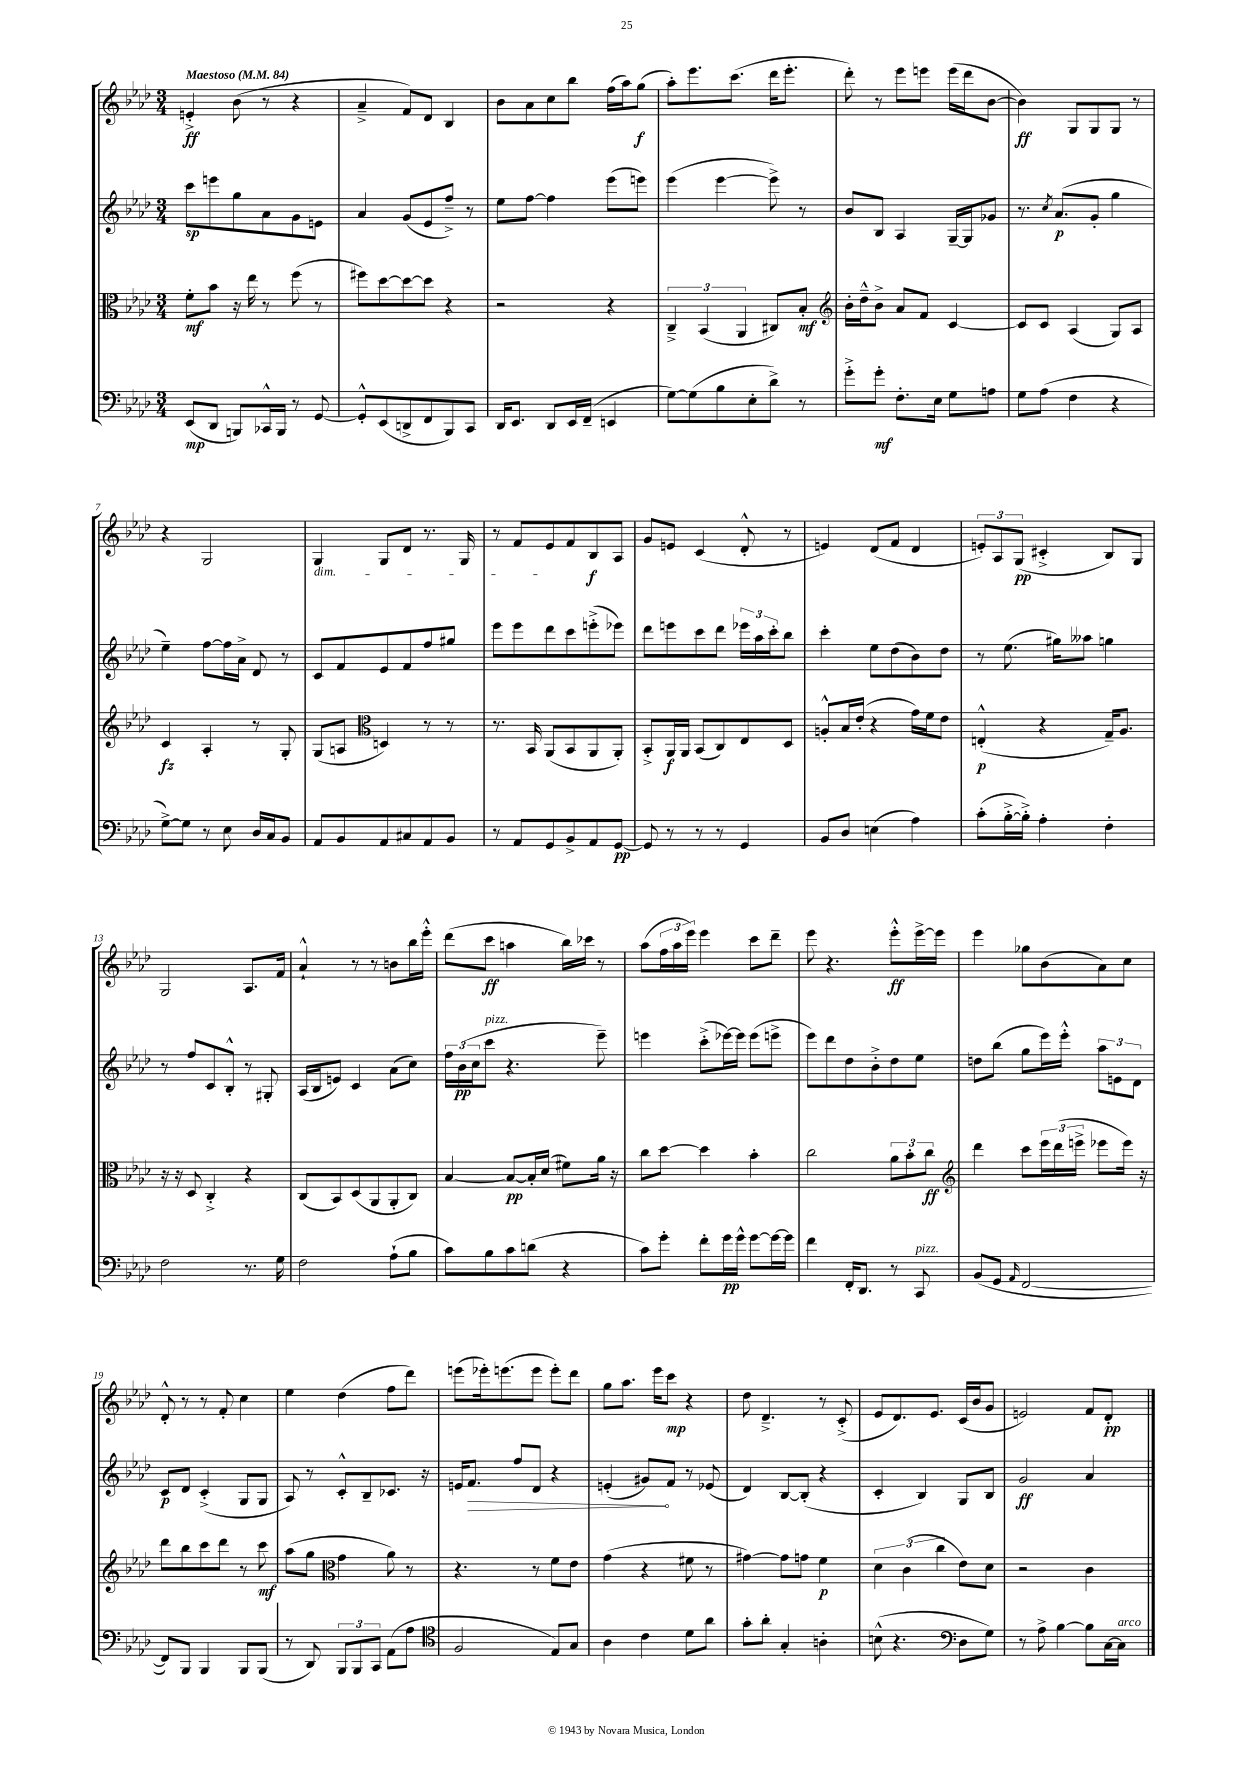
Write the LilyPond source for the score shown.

<<
\new StaffGroup <<
\new Staff = "s0" {
    \clef treble \key aes \major \numericTimeSignature \time 3/4 \tempo "Maestoso" 4 = 84
    e'4-.->\ff bes'8( r8 r4 |
    aes'4---> f'8) des'8 bes4 |
    bes'8 aes'8 c''8 bes''8 f''16( aes''16) g''8\f( |
    aes''8-.) ees'''8. c'''8.( des'''16 ees'''8.-. |
    des'''8-.) r8 ees'''8 e'''8 e'''16( des'''16 bes'8~ |
    bes'4\ff) g8 g8 g8 r8 |
    r4 g2 |
    g4\dim g8 des'8 r8. g16 |
    r8 f'8 ees'8\! f'8 bes8\f aes8 |
    g'8 e'8 c'4( des'8-.-^ r8 |
    e'4) des'8( f'8 des'4 |
    \tuplet 3/2 { e'8-.) aes8 g8\pp( } cis'4-.-> bes8) g8 |
    g2 aes8. f'16 |
    aes'4-!-^ r8 r8 b'8 bes''16 ees'''16-.-^ |
    des'''8( c'''8\ff a''4 bes''16) ces'''16 r8 |
    aes''8( \tuplet 3/2 { f''16 aes''16 ees'''16) } ees'''4 c'''8 des'''8-- |
    ees'''8 r4. ees'''8-.-^\ff ees'''16~-> ees'''16 |
    ees'''4 ges''8 bes'8( aes'8) c''8 |
    des'8-.-^ r8 r8 f'8-. c''4 |
    ees''4 des''4( f''8 des'''8) |
    e'''8( ees'''16-.) e'''8.( e'''8 e'''8-.) des'''8 |
    g''8 aes''8. ees'''16 c'''8\mp r4 |
    des''8 des'4.---> r8 c'8-.->( |
    ees'8 des'8.) ees'8. c'16( bes'16 g'8 |
    e'2) f'8 des'8-.\pp \bar "|." |
}
\new Staff = "s1" {
    \clef treble \key aes \major \numericTimeSignature \time 3/4
    c'''8\sp e'''8 g''8 aes'8 g'8 e'8 |
    aes'4 g'8( ees'8 f''8--->) r8 |
    ees''8 f''8~ f''4 ees'''8( e'''8) |
    ees'''4( ees'''4~ ees'''8->) r8 |
    bes'8 bes8 aes4 g16~-- g16 ges'8 |
    r8. \acciaccatura { c''8 } aes'8.\p( g'8-. g''4 |
    ees''4--) f''8~ f''16 aes'16-> des'8 r8 |
    c'8 f'8 ees'8 f'8 f''8 gis''8 |
    ees'''8 ees'''8 des'''8 c'''8 e'''8-.->( ees'''8) |
    des'''8 e'''8 c'''8 des'''8 \tuplet 3/2 { ees'''16 aes''16 c'''16-. } bes''8 |
    c'''4-. ees''8 des''8( bes'8) des''8 |
    r8 ees''8.( gis''16) aeses''8 g''4 |
    r8 f''8 c'8 bes8-.-^ r8 gis8-. |
    aes16( bes16 e'8) c'4 aes'8( c''8) |
    \tuplet 3/2 { f''16 bes'16\pp( c''16 } c'''8^\markup { \italic "pizz." } r4. ees'''8--) |
    e'''4 c'''8-.->( ees'''16~) ees'''16 ees'''8( e'''8-> |
    ees'''8) des'''8 des''8 bes'8-.-> des''8 ees''8 |
    d''8 bes''8( g''8 ees'''16) ees'''16-.-^ \tuplet 3/2 { aes''8 e'8 des'8 } |
    c'8\p des'8 c'4-.->( g8 g8 |
    aes8) r8 c'8-.-^ bes8-- ces'8. r16 |
    e'16 \once \override Hairpin.circled-tip = ##t f'8.\> f''8 des'8 r4 |
    e'4-.( gis'8\!) f'8 r8 ees'8( |
    des'4) bes8~ bes8-.( r4 |
    c'4-. bes4) g8 bes8 |
    g'2\ff aes'4 \bar "|." |
}
\new Staff = "s2" {
    \clef alto \key aes \major \numericTimeSignature \time 3/4
    f'8-.\mf bes'8 r16 ees''16 r8 f''8( r8 |
    fis''8) des''8~ des''8~ des''8 r4 |
    r2 r4 |
    \tuplet 3/2 { c4---> bes,4( aes,4 } cis8) bes8-.\mf |
    \clef treble bes'16-. des''16---^ bes'8-> aes'8 f'8 c'4~ |
    c'8 c'8 aes4( g8) aes8 |
    c'4\fz aes4-. r8 g8-. |
    g8( a8 \clef alto d4) r8 r8 |
    r8. bes,16 aes,8( bes,8 aes,8 aes,8-.) |
    bes,8-.-> aes,16\f aes,16 bes,8( c8) ees8 des8 |
    a8-.-^ bes16 ees'16-.( r4 g'16) f'16 ees'8 |
    e4-.-^\p( r4 g16--) aes8. |
    r16 r16 des8 c4-.-> r4 |
    c8( bes,8) des8( aes,8 aes,8-. c8) |
    bes4~ bes8~\pp bes16-. des'16( fis'8) aes'16 r16 |
    c''8 des''8~ des''4 bes'4-. |
    c''2 \tuplet 3/2 { aes'8 bes'8-. c''8\ff } |
    \clef treble des'''4 c'''8 \tuplet 3/2 { ees'''16 des'''16( e'''16-> } ees'''8 ees'''16) r16 |
    des'''8 bes''8 c'''8 des'''8 r8 c'''8\mf |
    aes''8( g''8 \clef alto g'4 aes'8) r8 |
    r4. r8 f'8 ees'8 |
    g'4( r4 fis'8 r8 |
    gis'4~) gis'8 g'8 f'4\p |
    \tuplet 3/2 { des'4 c'4( c''4 } ees'8) des'8 |
    r2 c'4 \bar "|." |
}
\new Staff = "s3" {
    \clef bass \key aes \major \numericTimeSignature \time 3/4
    ees,8\mp( des,8 b,,8) ces,16-^ b,,16 r8 g,8~ |
    g,8-.-^ ees,8( d,8-> f,8 bes,,8) c,8 |
    des,16 ees,8. des,8 ees,16 f,16--( e,4 |
    g8~) g8( bes8 ees8-. des'8->) r8 |
    g'8-.-> g'8-.\mf f8.-. ees16 g8 a8 |
    g8 aes8( f4 r4 |
    g8~->) g8 r8 ees8 des16 c16 bes,8 |
    aes,8 bes,8 aes,8 cis8 aes,8 bes,8 |
    r8 aes,8 g,8 bes,8-> aes,8 g,8~\pp |
    g,8 r8 r8 r8 g,4 |
    bes,8 des8 e4( aes4) |
    c'8-.( bes16~-.-> bes16-.->) aes4-. f4-. |
    f2 r8. g16 |
    f2 aes8-!( bes8 |
    c'8) bes8 c'8 d'8( r4 |
    c'8) g'8-. f'8-. g'16\pp g'16-^ g'8~ g'16~ g'16 |
    f'4 f,16-. des,8. r8 c,8^\markup { \italic "pizz." } |
    bes,8( g,8 \grace { aes,16 } f,2~ |
    f,8) bes,,8 bes,,4 bes,,8 bes,,8( |
    r8 des,8) \tuplet 3/2 { bes,,8 bes,,8 c,8 } aes,8( aes8 |
    \clef tenor f2 ees8) g8 |
    aes4 c'4 des'8 aes'8 |
    g'8-. aes'8-. g4-. a4-. |
    b8-^( r4. \clef bass des8 g8) |
    r8 aes8-> bes4~ bes8 c16~ c16^\markup { \italic "arco" } \bar "|." |
}
>>
>>
